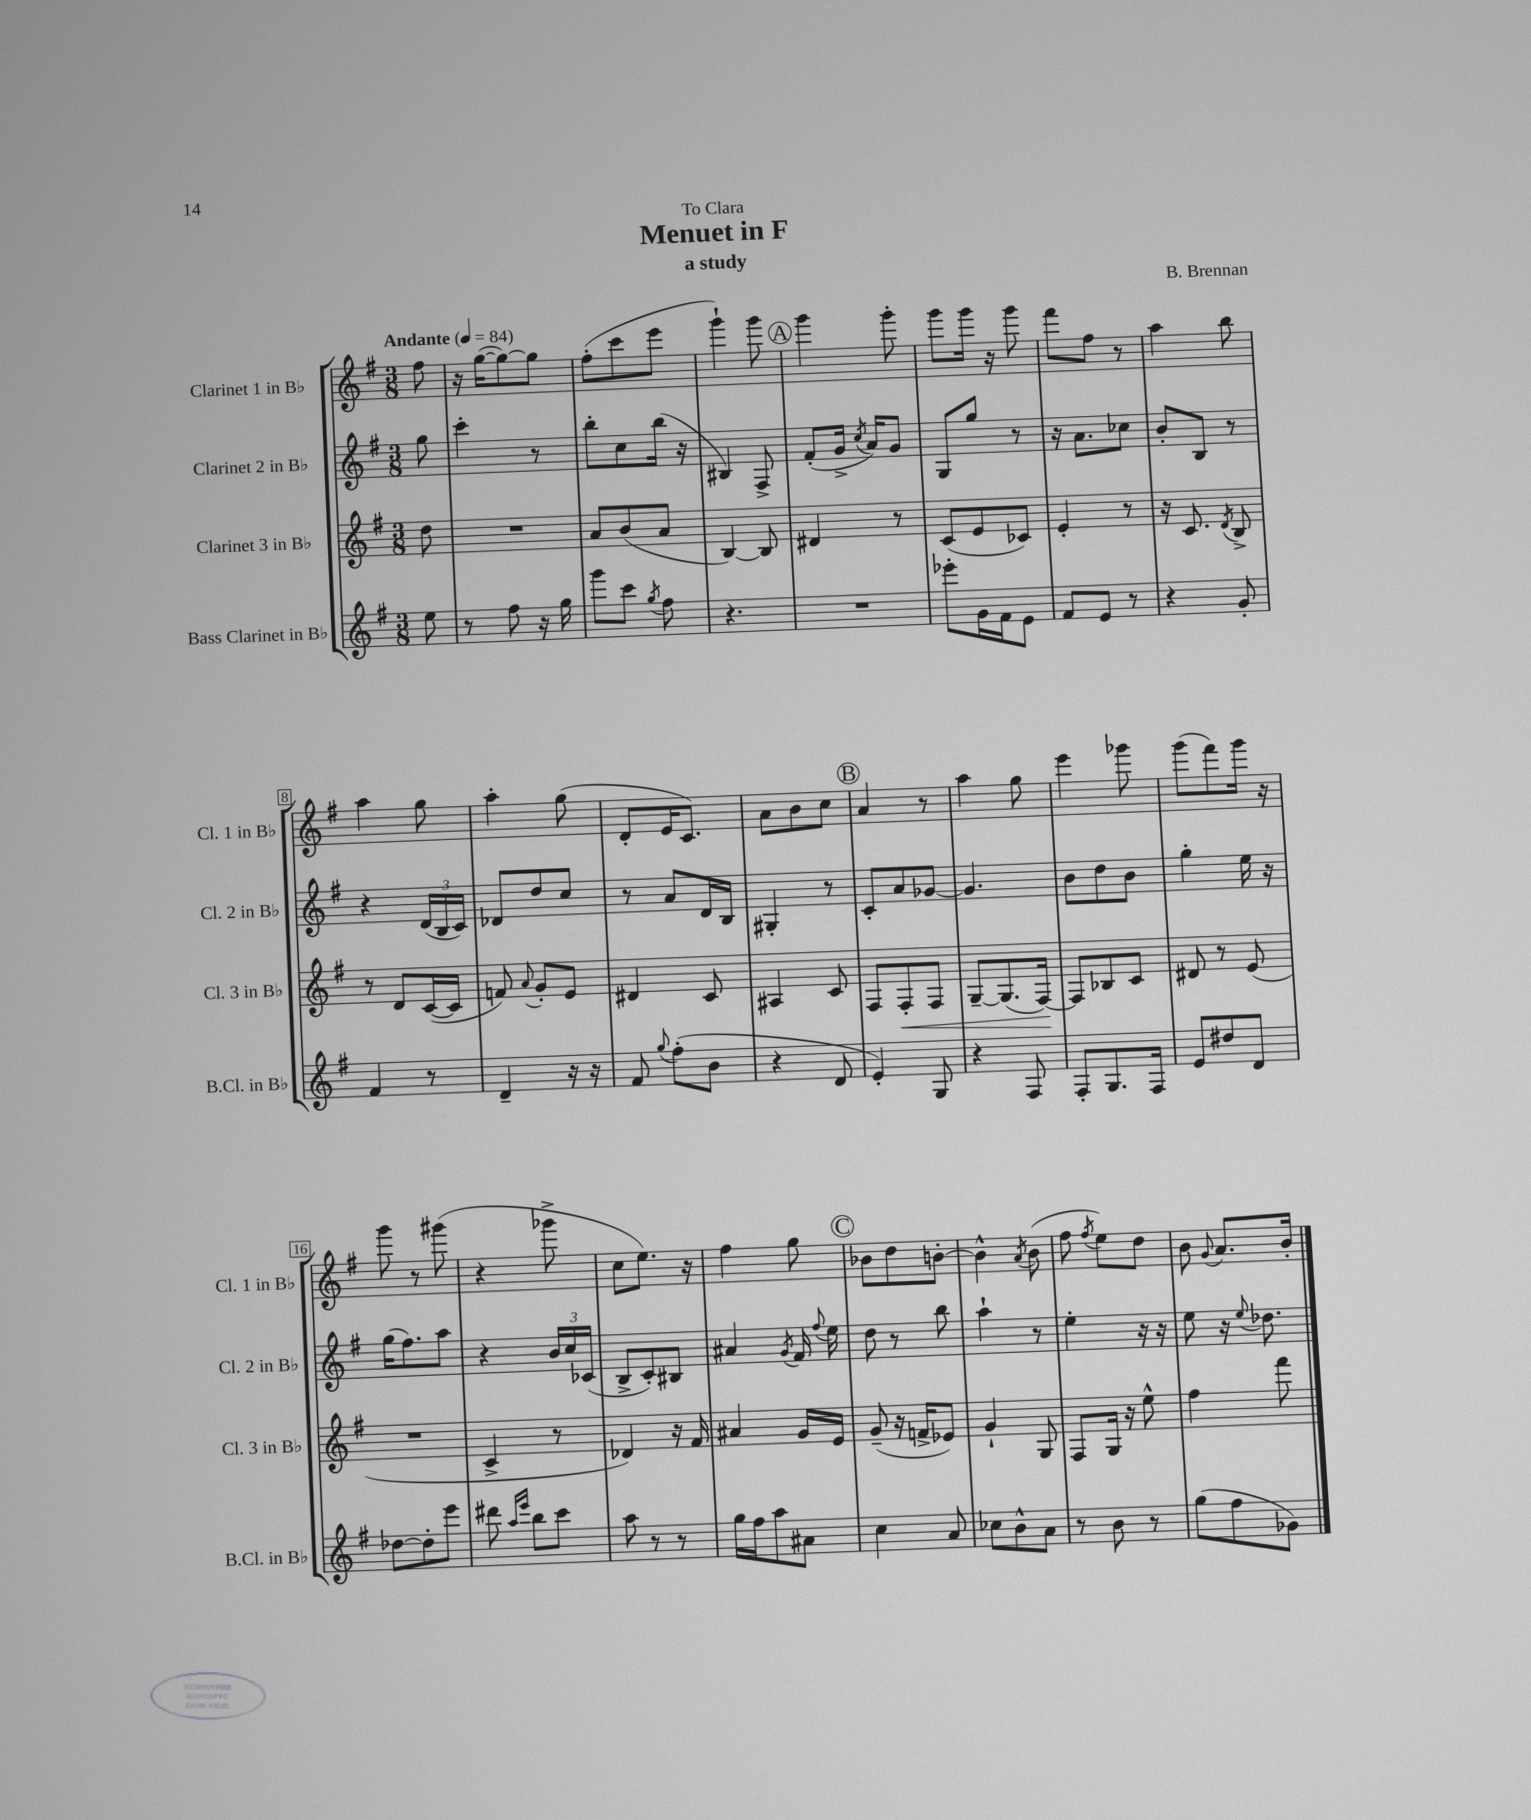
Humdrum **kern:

**kern	**kern	**kern	**kern
*staff4	*staff3	*staff2	*staff1
*clefG2	*clefG2	*clefG2	*clefG2
*k[f#]	*k[f#]	*k[f#]	*k[f#]
*M3/8	*M3/8	*M3/8	*M3/8
*MM84	*MM84	*MM84	*MM84
8ee	8dd	8gg	8ff#
=	=	=	=
8r	4.r	4ccc'	16r
.	.	.	([16gg
8ff#	.	.	8gg_)
16r	.	8r	8gg]
16gg	.	.	.
=	=	=	=
8ggg	8a	8bb'	(8ff#'
8ccc	(8b	8cc	8ccc
8qgg	.	.	.
8ff#	8a	(16bb	8eee
.	.	16r	.
=	=	=	=
4.r	[4B)	4B#)	4ggg`)
.	8B]	8F#^	8ggg
=	=	=	=
4.r	4d#	(8f#'	4ggg
.	.	16g^	.
.	.	8qcc	.
.	.	16a)	.
.	8r	8g	8ggg'
=	=	=	=
8eee-'	(8c	8G	8ggg
16g	8e	8gg	16ggg
16f#	.	.	16r
8e	8c-)	8r	8ggg
=	=	=	=
8f#	4e'	16r	8fff#
.	.	8.a	.
8e	.	.	8ff#
8r	8r	8cc-	8r
=	=	=	=
4r	16r	8b'	4aa
.	8.c	.	.
.	.	8B	.
.	8qd	.	.
8g'	8B^	8r	8bb
=	=	=	=
4f#	8r	4r	4aa
.	8d	.	.
8r	([16c	(24d	8gg
.	.	24B	.
.	16c]	.	.
.	.	24c)	.
=	=	=	=
4d~	8f)	8d-	4aa'
.	8qqa	.	.
.	8g'	8dd	.
16r	8e	8cc	(8gg
16r	.	.	.
=	=	=	=
8f#	4d#	8r	8d'
8qqgg	.	.	.
(8ff#'	.	8a	16e
.	.	.	8.c)
8b	8c	16d	.
.	.	16B	.
=	=	=	=
4r	4A#	4G#'	8a
.	.	.	8b
8d	8c	8r	8cc
=	=	=	=
4e')	8F#	8c'	4a
.	8F#'	8a	.
8G	8F#	[8g-	8r
=	=	=	=
4r	[8G~	4.g-]	4aa
.	(8.G]	.	.
8F#	.	.	8gg
.	[16F#)	.	.
=	=	=	=
8F#'	8F#]	8b	4eee
8.G	8B-	8dd	.
.	8c	8b	8ggg-
16F#	.	.	.
=	=	=	=
8e	8d#	4gg'	(8ggg
8dd#	8r	.	8fff#)
8d	(8e	16ee	16ggg
.	.	16r	16r
=	=	=	=
[8dd-	4.r	(16gg	8ggg
.	.	8.ff#)	.
8dd-']	.	.	8r
8eee	.	8aa	(8ggg#
=	=	=	=
8ddd#	4c^	4r	4r
16qqaa	.	.	.
16qqeee	.	.	.
8bb	.	.	.
8ccc	8r	24b	8ggg-^
.	.	24cc	.
.	.	(24c-	.
=	=	=	=
8aa	4d-)	8B^	8cc
8r	.	8c')	8.ee)
8r	16r	8B#	.
.	16f#	.	16r
=	=	=	=
16gg	4a#	4a#	4ff#
16ff#	.	.	.
8aa	.	.	.
.	.	8qg	.
8a#	16g	16f#	8gg
.	.	8qqff#	.
.	16e	16ee	.
=	=	=	=
4cc	(8g~	8dd	8b-
.	16r	8r	8dd
.	16f^	.	.
8a	8e-)	8bb	[8b'
=	=	=	=
8cc-	4g`	4aa`	4b^^]
8b^^	.	.	.
.	.	.	8qa
8a	8G	8r	(8b
=	=	=	=
8r	8F#	4ee'	8ff#
.	.	.	8qff#
8b	16G	.	8ee)
.	16r	.	.
8r	8ee^^	16r	8dd
.	.	16r	.
=	=	=	=
(8gg	4ff#	8ee	8b
.	.	.	8qqg
8ff#	.	16r	8.a
.	.	8qqee	.
.	.	8.dd-	.
8g-)	8fff#	.	.
.	.	.	16b'
==	==	==	==
*-	*-	*-	*-
